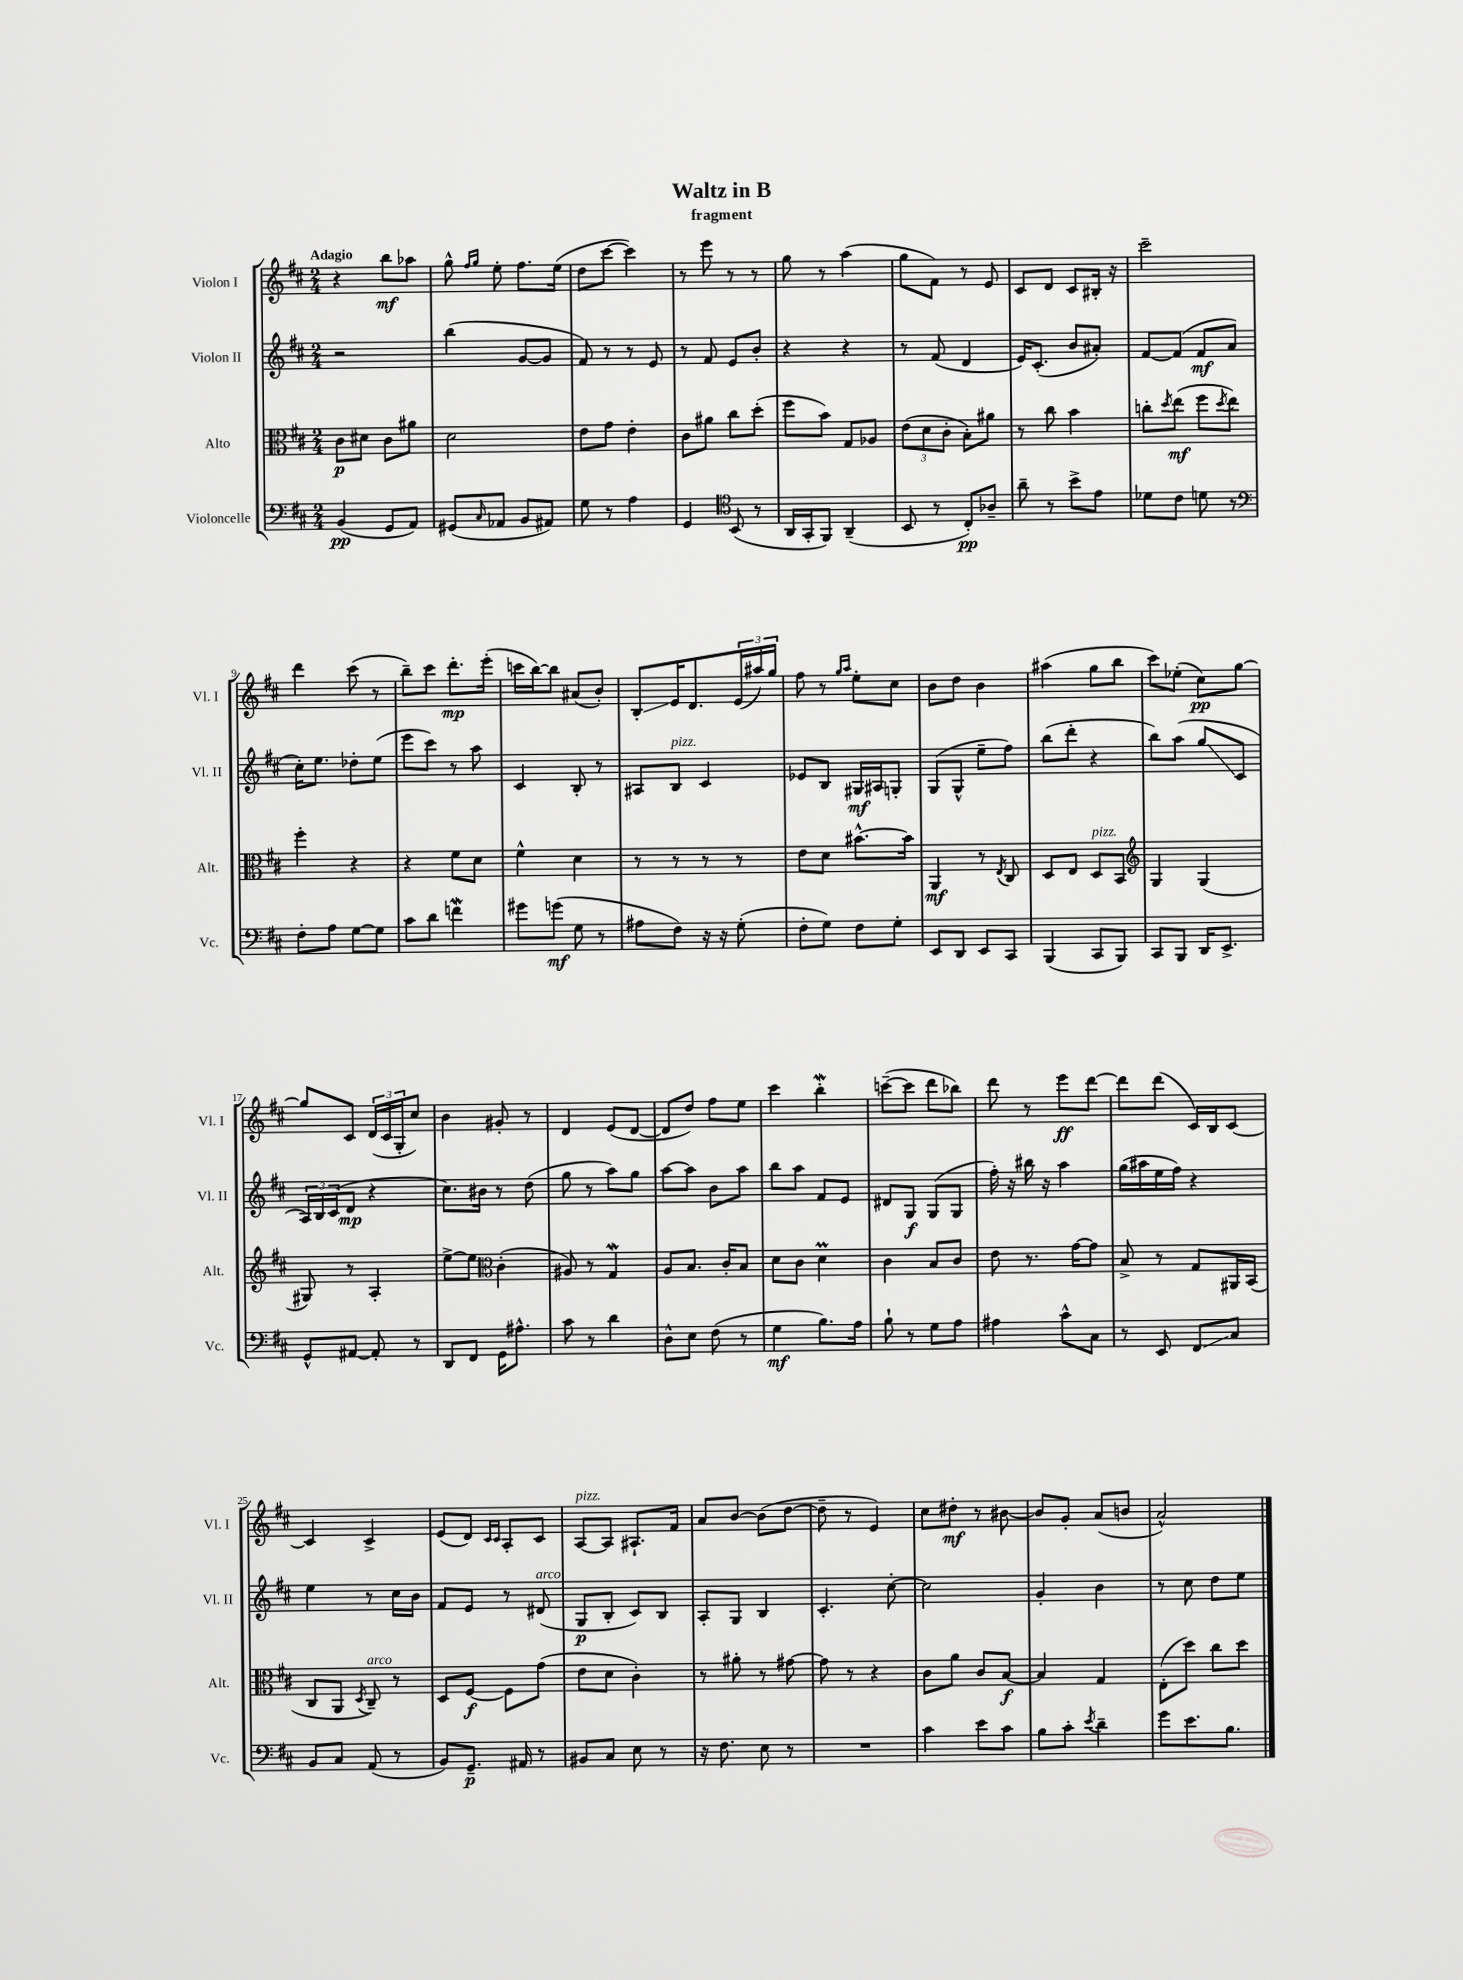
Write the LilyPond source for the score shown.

\header { title = "Waltz in B" subtitle = "fragment" }
<<
\new StaffGroup <<
\new Staff = "s0" \with { instrumentName = "Violon I" shortInstrumentName = "Vl. I" } {
    \clef treble \key d \major \numericTimeSignature \time 2/4 \tempo "Adagio"
    r4 b''8\mf aes''8 |
    g''8-^ \grace { fis''16 g''16 } e''8-. fis''8. e''16( |
    d''8 cis'''8~ cis'''4) |
    r8 e'''8 r8 r8 |
    g''8 r8 a''4( |
    g''8 fis'8) r8 e'8 |
    cis'8 d'8 cis'8 bis16-. r16 |
    cis'''2-- |
    d'''4 cis'''8( r8 |
    b''8--) cis'''8 d'''8.-.\mp e'''16-.( |
    c'''16 b''16~) b''8 ais'8( b'8-.) |
    b8-.\glissando e'16 d'8. \tuplet 3/2 { e'16( ais''16) g''16 } |
    fis''8 r8 \grace { g''16 a''16 } e''8-. cis''8 |
    b'8 d''8 b'4 |
    ais''4( g''8 b''8 |
    cis'''8) ees''8-.( cis''8\pp) g''8~ |
    g''8 cis'8 \tuplet 3/2 { d'16( cis'16 g16-. } cis''8) |
    b'4 gis'8-. r8 |
    d'4 e'8( d'8~ |
    d'8 d''8) fis''8 e''8 |
    cis'''4 b''4-.\mordent |
    c'''8~--( c'''8 d'''8 bes''8) |
    d'''8 r8 e'''8\ff d'''8~ |
    d'''8 d'''8( cis'16) b16 cis'8~ |
    cis'4 cis'4-> |
    e'8( d'8) \grace { cis'16 cis'16 } a8-. cis'8 |
    a8~^\markup { \italic "pizz." } a8 ais8.-! fis'16 |
    a'8 b'8~ b'8( d''8~ |
    d''8-- r8 e'4) |
    cis''8 dis''8-.\mf r8 bis'8~ |
    bis'8 g'8-. a'8( b'8 |
    a'2-^) \bar "|." |
}
\new Staff = "s1" \with { instrumentName = "Violon II" shortInstrumentName = "Vl. II" } {
    \clef treble \key d \major \numericTimeSignature \time 2/4
    r2 |
    b''4( g'8~ g'8 |
    fis'8) r8 r8 e'8 |
    r8 fis'8 e'8 b'8-. |
    r4 r4 |
    r8 fis'8( d'4 |
    e'16) cis'8.-.( b'8 ais'8-.) |
    fis'8~ fis'8( fis'8\mf a'8 |
    cis''16-.) e''8. des''8-. e''8( |
    e'''8 cis'''8) r8 a''8 |
    cis'4 b8-. r8 |
    ais8 b8^\markup { \italic "pizz." } cis'4 |
    ees'8 b8 gis16\mf ais16 g8-. |
    g8( g8-^ e''8-- fis''8) |
    b''8( d'''8-. r4 |
    b''8) a''8( g''8\glissando cis'8 |
    \tuplet 3/2 { a16) b16 cis'16( } d'8\mp r4 |
    cis''8.) bis'16 r8 d''8( |
    g''8 r8 a''8) g''8 |
    a''8~ a''8 b'8 a''8 |
    b''8 a''8 fis'8 e'8 |
    dis'8 g8\f g8( g8 |
    fis''16-.) r16 bis''16 r16 a''4 |
    g''16( ais''16 e''16 fis''16) r4 |
    e''4 r8 cis''16 b'16 |
    fis'8 e'8 r8 dis'8^\markup { \italic "arco" }( |
    g8\p b8-. cis'8) b8 |
    a8-. g8 b4 |
    cis'4.-. cis''8~-. |
    cis''2 |
    g'4-. b'4 |
    r8 cis''8 d''8 e''8 \bar "|." |
}
\new Staff = "s2" \with { instrumentName = "Alto" shortInstrumentName = "Alt." } {
    \clef alto \key d \major \numericTimeSignature \time 2/4
    cis'8\p dis'8 cis'8 ais'8 |
    d'2 |
    e'8 g'8 e'4-. |
    cis'8 ais'8 cis''8 d''8-.( |
    fis''8 b'8) g8 aes8 |
    \tuplet 3/2 { e'8( d'8 cis'8-. } b8-.) ais'8 |
    r8 cis''8 b'4 |
    c''8-. \acciaccatura { d''8 } e''8\mf( fis''8 \acciaccatura { d''8 } e''8) |
    fis''4-. r4 |
    r4 fis'8 d'8 |
    fis'4-^ d'4 |
    r8 r8 r8 r8 |
    e'8 d'8 bis'8.~-^ bis'16 |
    a,4\mf r8 \acciaccatura { e8 } cis8 |
    d8 e8 d8^\markup { \italic "pizz." } b,8 |
    \clef treble g4 g4( |
    gis8) r8 a4-. |
    e''8~-> e''8 \clef alto cis'4-.( |
    ais8) r8 g4\mordent |
    a8 b8. cis'16-. b8 |
    d'8 cis'8 d'4\prall |
    cis'4 b8 cis'8 |
    e'8 r8. g'16~ g'8 |
    b8-> r8 g8 ais,16 b,16( |
    cis8 a,8 \acciaccatura { d8 } cis8--^\markup { \italic "arco" }) r8 |
    d8 fis8~\f fis8 g'8( |
    e'8 d'8 cis'4-.) |
    r8 ais'8-. r8 gis'8~ |
    gis'8 r8 r4 |
    cis'8 a'8 cis'8 b8~\f |
    b4 g4 |
    e8-.( d''8) cis''8 d''8 \bar "|." |
}
\new Staff = "s3" \with { instrumentName = "Violoncelle" shortInstrumentName = "Vc." } {
    \clef bass \key d \major \numericTimeSignature \time 2/4
    b,4\pp( g,8 a,8) |
    gis,8( \grace { cis16 } aes,8 b,8 ais,8) |
    g8 r8 a4 |
    g,4 \clef tenor b,8( r8 |
    a,16 g,16-. fis,8) a,4--( |
    b,8 r8 cis8-.\pp) aes8-- |
    a'8-- r8 b'8-> e'8 |
    des'8 cis'8 d'8 r8 |
    \clef bass fis8-. a8 g8~ g8 |
    cis'8 d'8 f'4\mordent |
    gis'8 g'8\mf( g8 r8 |
    ais8 fis8) r16 r16 g8-.( |
    fis8-. g8) fis8 g8-. |
    e,8 d,8 e,8 cis,8 |
    b,,4( cis,8 b,,8) |
    cis,8 b,,8 d,16 e,8.-> |
    g,8-^ ais,8~ ais,8-. r8 |
    d,8 fis,8 g,16 ais8.-^ |
    cis'8 r8 d'4 |
    d8-^ e8 fis8( r8 |
    g4\mf b8.) a16 |
    b8-! r8 g8 a8 |
    ais4 cis'8-^ cis8 |
    r8 e,8 fis,8\glissando cis8 |
    b,8 cis8 a,8( r8 |
    b,8) g,8.--\p ais,16 r8 |
    bis,8 cis8 e8 r8 |
    r16 fis8. e8 r8 |
    R2 |
    cis'4 e'8 cis'8 |
    b8 cis'8-. \acciaccatura { e'8 } d'4-- |
    g'8 e'8. b8. \bar "|." |
}
>>
>>
